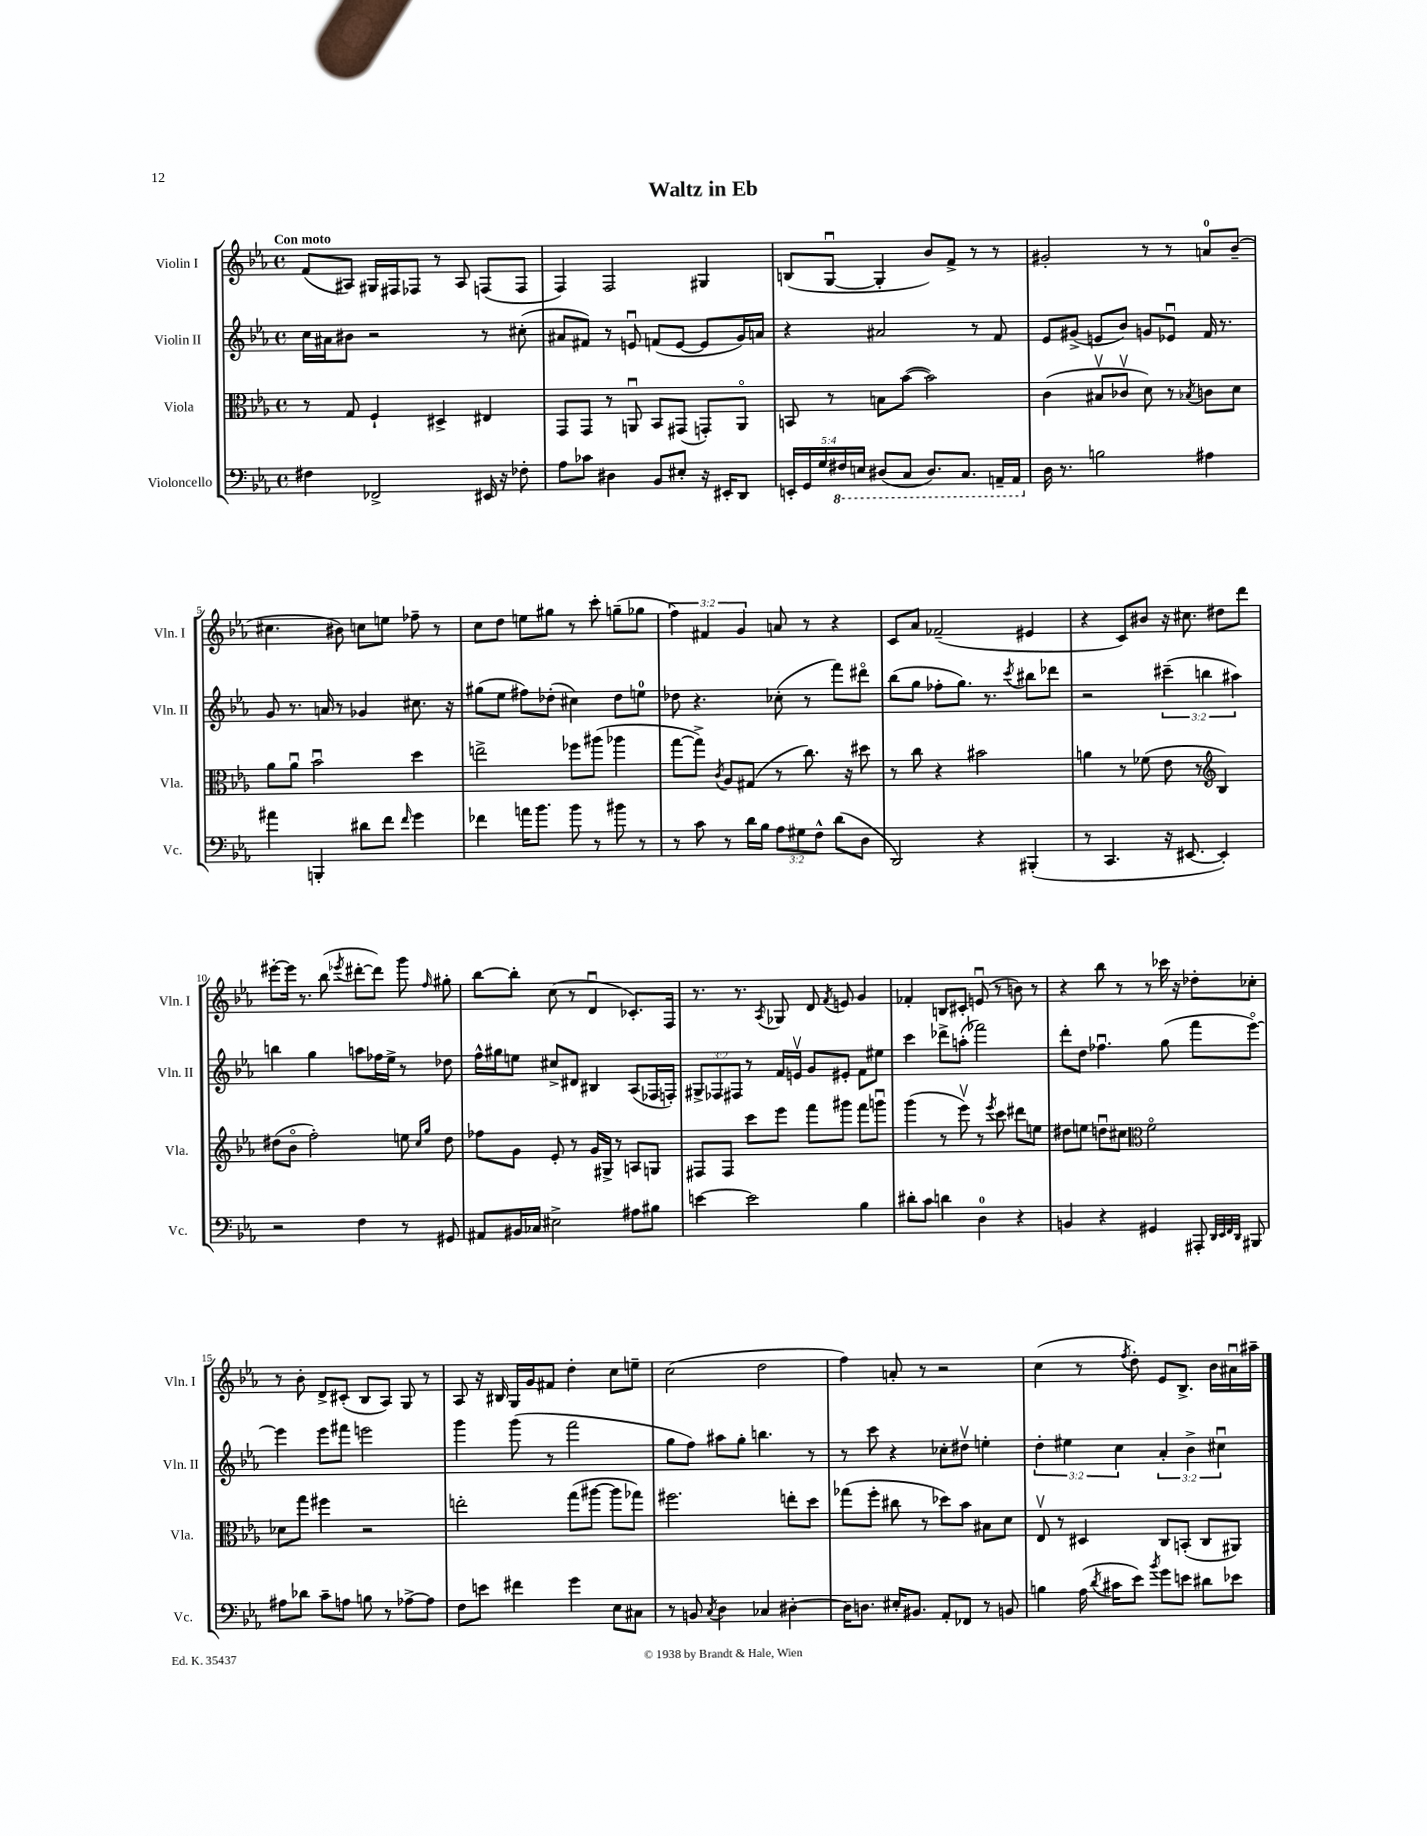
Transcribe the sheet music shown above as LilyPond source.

\header { title = "Waltz in Eb" }
<<
\new StaffGroup <<
\new Staff = "s0" \with { instrumentName = "Violin I" shortInstrumentName = "Vln. I" } {
    \clef treble \key ees \major \defaultTimeSignature \time 4/4 \override Staff.TupletNumber.text = #tuplet-number::calc-fraction-text \tempo "Con moto"
    \autoBeamOff f'8[( ais8]) gis16[ fis16 fes8] r8 ais8 f8[( f8] |
    f4) f2 gis4 |
    b8[( g8]~\downbow g4-. bes'8[) f'8]-> r8 r8 |
    gis'2-. r8 r8 a'8[-0 bes'8]--( |
    cis''4. bis'8) c''8[ e''8] fes''8-- r8 |
    c''8[ d''8] e''8[ gis''8] r8 c'''8-. g''8[--( ges''8] |
    \tuplet 3/2 { f''4) fis'4 g'4 } a'8 r8 r4 |
    c'8[ aes'8] fes'2--( eis'4 |
    r4 c'8[) bis'8] r16 cis''8. dis''8[ d'''8] |
    eis'''8[~-. eis'''16] r8. bes''8( \acciaccatura { ees'''8 } dis'''8[~-. dis'''8]) g'''8 \grace { f''16 } gis''8-. |
    bes''8[~ bes''8]-. c''8( r8 d'4\downbow ces'8.[-.) f16] |
    r8. r8. \acciaccatura { aes8 } ges8 d'8 \acciaccatura { f'8 } e'8 g'4 |
    fes'4-. b8[ cis'8]-. e'8\downbow( r8 b'8) r8 |
    r4 bes''8 r8 r8 ces'''16 r16 des''8[-. ces''8]-. |
    r8 bes'8-. d'8[-> cis'8]-.( bes8[ aes8]) g8 r8 |
    aes8 r16 bis16 g16[ g'16 fis'8] d''4-. c''8[ e''8]-- |
    c''2( d''2 |
    f''4) a'8-. r8 r2 |
    c''4( r8 \acciaccatura { f''8 } d''8-.) ees'8[ bes8.]-> bes'16[ ais'16\downbow ais''16]-- \bar "|." |
}
\new Staff = "s1" \with { instrumentName = "Violin II" shortInstrumentName = "Vln. II" } {
    \clef treble \key ees \major \defaultTimeSignature \time 4/4 \override Staff.TupletNumber.text = #tuplet-number::calc-fraction-text
    \autoBeamOff c''16[ ais'16 bis'8] r2 r8 cis''8-.( |
    ais'8[ fis'8]) r8 e'8\downbow f'8[( e'8]~ e'8[ g'16) a'16] |
    r4 ais'2 r8 f'8 |
    ees'8[ gis'8]->( e'8[ bes'8]) g'8[ ees'8]\downbow f'16 r8. |
    g'8 r8. a'16 r8 ges'4 cis''8. r16 |
    gis''8[( ees''8] fis''8[) des''8]-.( cis''4) des''8[ e''8]-0 |
    des''8 r4. ces''8-.( r8 f'''8[) dis'''8]\flageolet |
    bes''8[( g''8] fes''8[-. g''8.]) r8. \acciaccatura { c'''8 } bis''8[ des'''8] |
    r2 \tuplet 3/2 { cis'''4--( b''4 ais''4) } |
    b''4 g''4 a''8[ fes''16 ees''16]-> r8 des''8 |
    f''16[-^ gis''16 e''8] cis''8[-> dis'8] bis4 aes8[( fes16 f16]-.) |
    \tuplet 3/2 { gis8[-> fes8 fis8] } r8 f'16[ e'16]\upbow g'8[ eis'8]-. f'8[ eis''8] |
    c'''4 des'''8[-> a''8]-.( fes'''2) |
    d'''8[-. d''8] fes''4.\downbow g''8( f'''8[ ees'''8]~\flageolet) |
    ees'''4 ees'''8[ fis'''8] e'''2 |
    g'''4 g'''8( r8 f'''2 |
    g''8[ f''8]) ais''8[ g''8]-. b''4. r8 |
    r8 c'''8 r4 ces''8[-. dis''8]\upbow e''4-. |
    \tuplet 3/2 { d''4-. eis''4 c''4 } \tuplet 3/2 { aes'4-. bes'4-> cis''4\downbow } \bar "|." |
}
\new Staff = "s2" \with { instrumentName = "Viola" shortInstrumentName = "Vla." } {
    \clef alto \key ees \major \defaultTimeSignature \time 4/4
    \autoBeamOff r8 g8 f4-! dis4-> eis4 |
    g,8[ g,8] r8 a,8\downbow bes,8[ gis,8]( g,8[-.) a,8]\flageolet |
    b,8 r8 b8[ bes'8]~( bes'2) |
    c'4( bis8[\upbow ces'8]\upbow d'8) r8 \acciaccatura { bes8 } c'8[ d'8] |
    aes'8[ aes'8]\downbow bes'2\downbow d''4 |
    e''2-> fes''8[ ais''8]( aes''4 |
    g''8[~ g''8]->) \acciaccatura { c'8 } aes8[ gis8]( r8 c''8.) r16 dis''8 |
    r8 c''8 r4 bis'2 |
    a'4 r8 fes'8( ees'8 r8 \clef treble bes4) |
    dis''8[( bes'8]\flageolet f''2-.) e''8 \grace { c''16[ g''16] } dis''8 |
    fes''8[ g'8] ees'8-. r8 g'16[ gis16]-> r8 a8[ g8] |
    fis8[ fis8] c'''8[ ees'''8] f'''8[ gis'''8] f'''8[ g'''8]\downbow |
    g'''4( r8 ees'''8\upbow) r8 \acciaccatura { ees'''8 } c'''8 dis'''8[ e''8] |
    dis''8[ e''8] d''8[\downbow cis''8] \clef alto f'2\flageolet |
    des'8[ g''8] fis''4 r2 |
    e''2-. g''8[( ais''8]~ ais''8[ ges''8]) |
    fis''2. e''8[-. d''8] |
    ges''8[( f''8]-. cis''8 r8 des''8[) bes'8] bis8[ d'8] |
    ees8\upbow r8 dis4 c8[ b,8]-.( c8[ ais,8]) \bar "|." |
}
\new Staff = "s3" \with { instrumentName = "Violoncello" shortInstrumentName = "Vc." } {
    \clef bass \key ees \major \defaultTimeSignature \time 4/4 \override Staff.TupletNumber.text = #tuplet-number::calc-fraction-text
    \autoBeamOff fis4 fes,2-> eis,16 r16 fes8-. |
    aes8[ ces'8] dis4 bes,8[ eis8]-. r16 eis,16[-. d,8] |
    \tuplet 5/4 { e,16[-. g,16 g16 \ottava #-1 fis,16 e,!16] } dis,8[( c,8] dis,8.[) c,8.] a,,16[-- a,,16] \ottava #0 |
    d16 r8. b2 ais4 |
    ais'4 b,,4-. dis'8[ f'8] \grace { f'16 } g'4 |
    fes'4 a'16[ bes'8.] bes'8 r8 bis'8 r8 |
    r8 c'8 r8 d'16[ bes16] \tuplet 3/2 { aes8[ gis8 f8]-^ } d'8[( d8] |
    d,2) r4 bis,,4-.( |
    r8 c,4. r16 eis,8.~ eis,4-.) |
    r2 f4 r8 gis,8 |
    ais,8[ bis,16 ces16] eis2-> ais8[ bis8] |
    e'4~ e'2 bes4 |
    dis'8[-. c'8] d'4 d4-0 r4 |
    b,4 r4 gis,4 ais,,8-. \grace { d,32[ ees,32 f,32 d,32] } bis,,8 |
    ais8[ des'8] c'8[-- a8] b8 r8 aes8[~-> aes8] |
    f8[ e'8] fis'4 g'4 ees8[ cis8] |
    r8 b,8 \acciaccatura { c8 } d4 ces4 dis4~-. |
    dis16[ d8.] eis16[-. bis,8.] aes,8[-. fes,8] r8 b,8 |
    b4 aes16( \acciaccatura { d'8 } cis'16[ ees'8]) \acciaccatura { bes'8 } g'8[ e'8] dis'8[ ees'8] \bar "|." |
}
>>
>>
